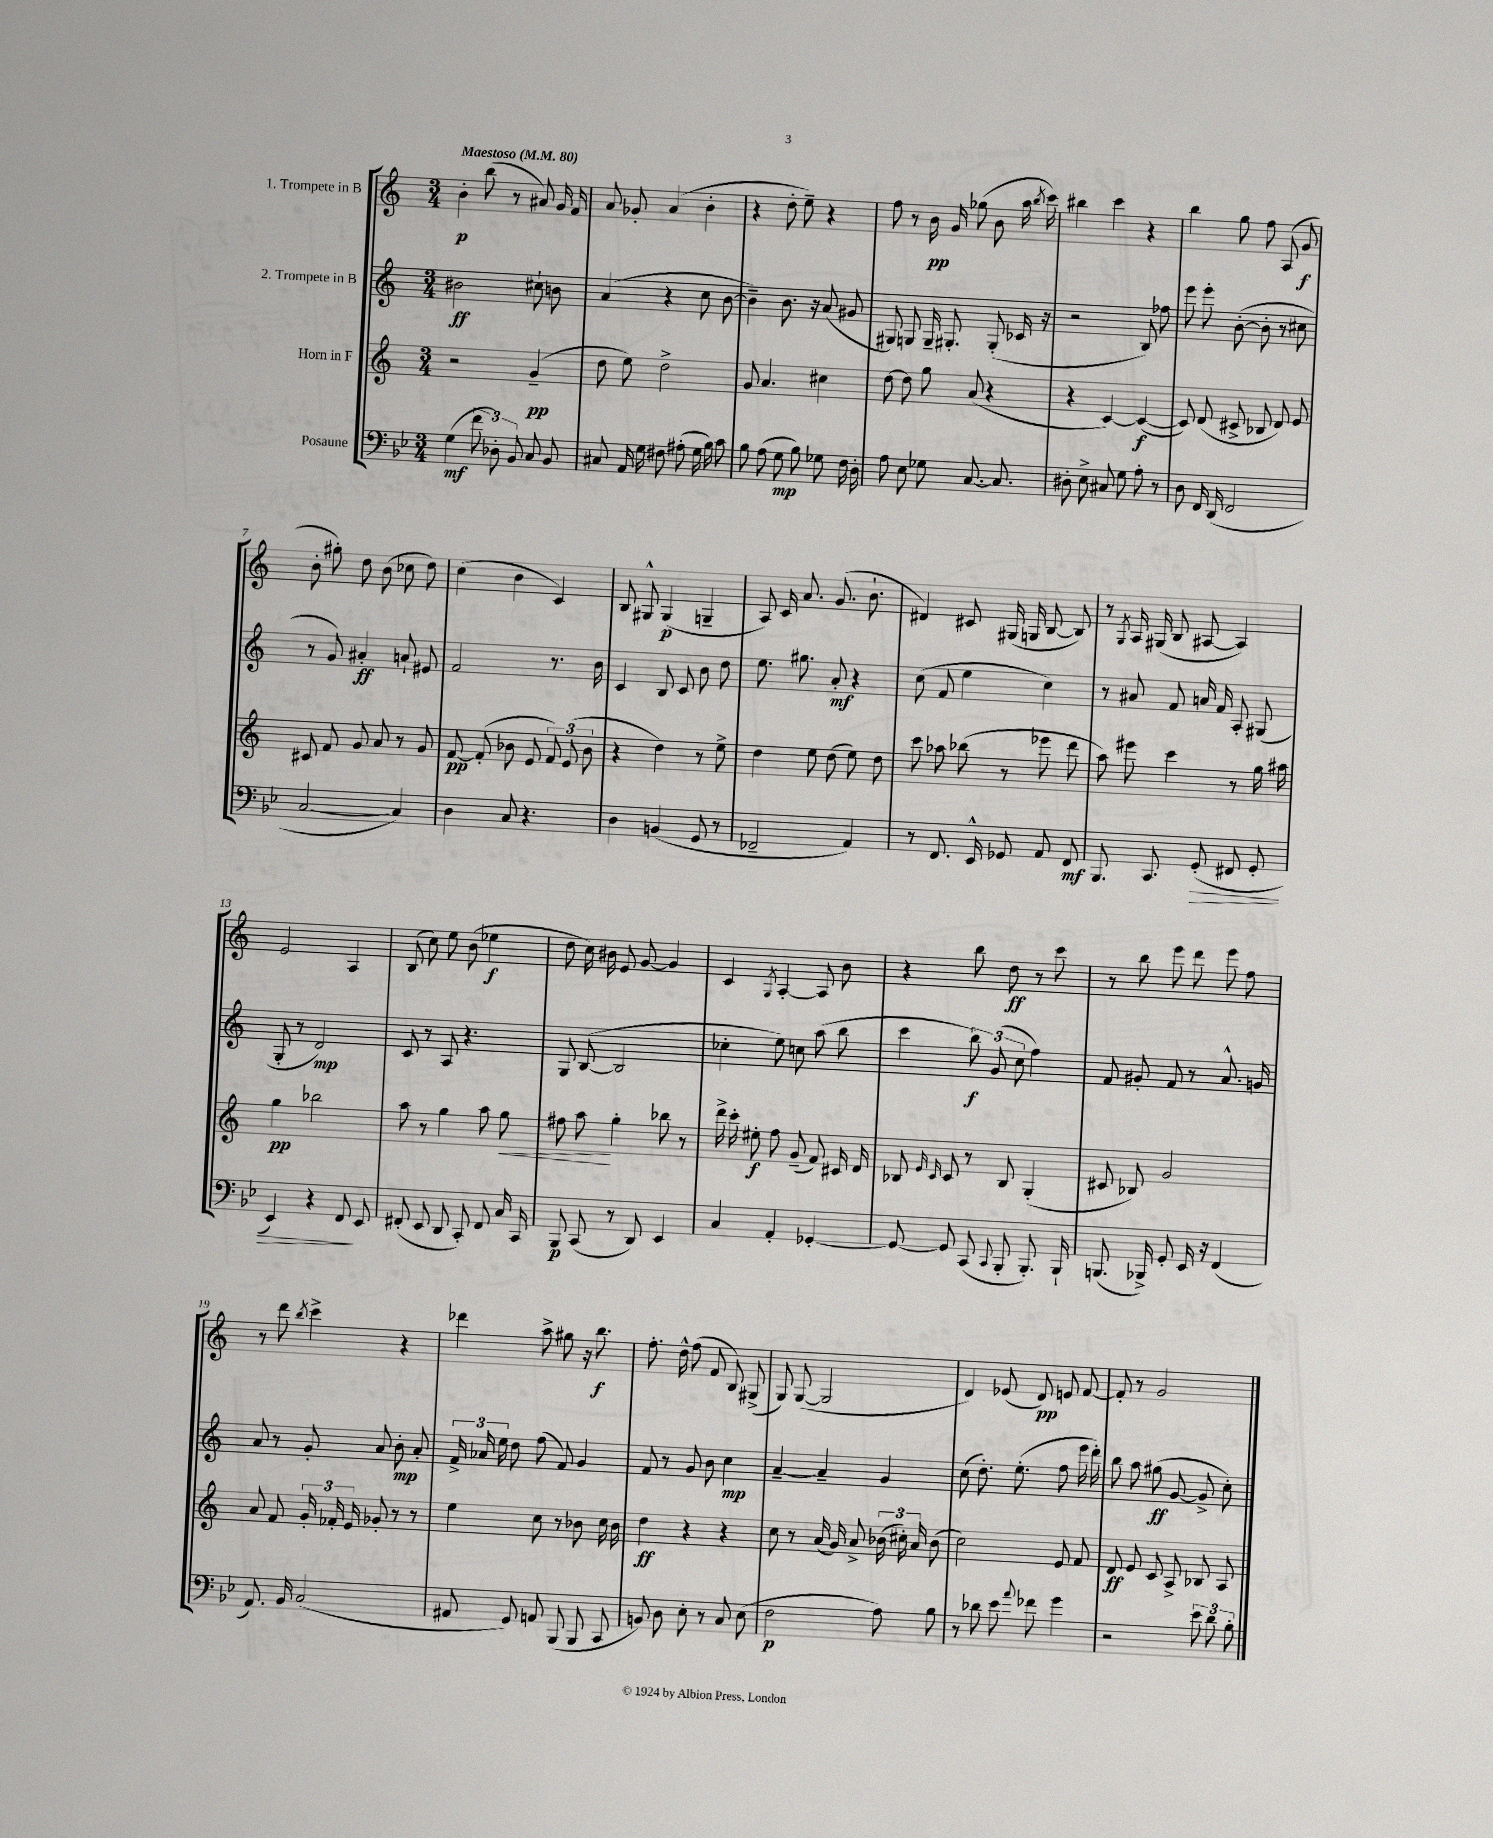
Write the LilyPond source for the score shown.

<<
\new StaffGroup <<
\new Staff = "s0" \with { instrumentName = "1. Trompete in B" } {
    \clef treble \key c \major \numericTimeSignature \time 3/4 \tempo "Maestoso" 4 = 80
    \autoBeamOff b'4-.\p b''8( r8 ais'8) g'16 f'16 |
    a'8 ges'8-. a'4( b'4-. |
    r4 d''8-. e''8--) r4 |
    f''8 r8 b'16\pp g'16 ges''8( b'8 a''16 \acciaccatura { b''8 } c'''16) |
    bis''4 c'''4 r4 |
    b''4 g''8 f''8 a8( g'8\f |
    b'8-. gis''8-.) d''8 b'8( ces''8 d''8) |
    c''4( b'4 c'4) |
    b8 gis8-^ gis4\p( g4-- |
    a8) c'16 a'8. g'8.( b'8.-! |
    dis'4) cis'8 gis16( g16 b8~ b8) |
    r8 \acciaccatura { g8 } a16 gis16( b8 ais8~ ais4) |
    e'2 a4 |
    b8( c''8) e''8 b'8( ees''4\f |
    d''8 c''16) bis'16 e'8 g'8~ g'4 |
    c'4 \acciaccatura { g8 } a4~-. a8 b'8 |
    r4 b''8 d''8\ff r8 c'''8 |
    r8 b''8 e'''8 d'''8 e'''8 f''8 |
    r8 d'''8 \acciaccatura { b''8 } c'''4-> r4 |
    des'''4 a''8-> gis''8 r16 b''8.\f |
    f''8.-. d''16-^ f''8( f'8 b8) gis8->( |
    g8) g8~( g2 |
    d'4) ees'8( d'8\pp) e'8 f'8~ |
    f'8-. r8 g'2 \bar "|." |
}
\new Staff = "s1" \with { instrumentName = "2. Trompete in B" } {
    \clef treble \key c \major \numericTimeSignature \time 3/4
    \autoBeamOff bis'2\ff cis''8-! b'8 |
    a'4( r4 c''8 b'8~ |
    b'4--) b'8. r16 a'8( gis'8 |
    gis8) g8 g16-- gis8.-. gis8-.( ces'16 r16 |
    r2 b8) fes''8 |
    e'''8 e'''8-. b'8~-.( b'8-. r8 cis''8 |
    r8 g'8) ais'4-.\ff a'8-! eis'8 |
    f'2 r8. b'16 |
    c'4 b8 c'8 b'8 d''8 |
    e''8. gis''8. a'8-.\mf r4 |
    c''8( f'8 e''4 c''4) |
    r8 ais'8 f'8 a'16 f'16 a8-. gis8( |
    g8-. r8 d'2\mp) |
    c'8 r8 a8 r4. |
    g8 b8~( b2 |
    ces''4-. e''8) c''8 a''8( b''8 |
    c'''4 \tuplet 3/2 { b''8\f) g'8( c''8 } f''4) |
    f'8 gis'8-. f'8 r8 a'8.-^ g'16 |
    a'8 r8 g'8-. a'8 b'8-.\mp a'8-. |
    \tuplet 3/2 { f'16-> aes'16 e''16 } d''8 f''8( f'8) g'4 |
    f'8 r8 g'8 b'8 c''4\mp |
    a'4~-- a'4-- g'4 |
    c''8( d''8.-.) e''8.-.( f''8 e'''16 d'''16-.) |
    b''8 a''8 gis''8\ff( g'8~ g'8-> c''8-.) \bar "|." |
}
\new Staff = "s2" \with { instrumentName = "Horn in F" } {
    \clef treble \key c \major \numericTimeSignature \time 3/4
    \autoBeamOff r2 g'4--\pp( |
    d''8 e''8) d''2-> |
    g'8 a'4. cis''4 |
    d''8~ d''8 g''8 a'8( r4 |
    r4 c'4~) c'4~\f( |
    c'8) d'8( cis'8-> bes8 d'8) e'8 |
    cis'8 f'8 g'8 a'8 r8 g'8 |
    f'8~\pp f'8-.( bes'8 e'8 \tuplet 3/2 { f'8) e'8( bes'8 } |
    r4 d''4) r8 e''8-> |
    d''4 e''8 d''8( e''8) d''8 |
    c'''8 aes''8 bes''8( r8 ees'''8 d'''8 |
    a''8) eis'''8 c'''4 r8 g''16 ais''16 |
    g''4\pp bes''2 |
    a''8 r8 g''4 a''8 g''8\< |
    fis''8 a''8\! g''4-. bes''8 r8 |
    d'''16-> c'''16-. eis''8-.\f f''8 g'8--( f'8) cis'16 d'16 |
    bes8 \grace { e'16 c'16 } c'8 r8 bes8 g4-.( |
    cis'8 bes8) g'2 |
    a'8 f'8 \tuplet 3/2 { g'16-. fes'16-. e'16 } ges'8-. r8 r8 |
    e''4 c''8 r8 bes'8 c''16 bes'16 |
    d''4\ff r4 r4 |
    c''8 r8 a'16( g'16) a'8-> \tuplet 3/2 { bes'16( cis''16-.) a'16 } bes'8( |
    c''2) e'8 f'8 |
    d'8\ff e'8 c'8 a8-> bes8 a8 \bar "|." |
}
\new Staff = "s3" \with { instrumentName = "Posaune" } {
    \clef bass \key bes \major \numericTimeSignature \time 3/4
    \autoBeamOff g4\mf( \tuplet 3/2 { f'8 des8-.) bes,8 } c8 bes,8 |
    cis8 a,16 g16 fis8 ais8-.( g16 bes16) c'8 |
    bes8 a8( g8\mp bes8) ges8 f16 d16-. |
    a8 ees8 ges8 c8.~ c8. |
    dis8-. ees8-> cis8 g8 a8-. r8 |
    d8 f,16 d,16( f,2 |
    c2~ c4) |
    d4 c8 r4. |
    d4 b,4( g,8 r8 |
    fes,2-- a,4) |
    r8 f,8. ees,16-^ ges,8 a,8 f,8\mf |
    bes,,8. c,8. g,8-.\>( fis,8 g,8-. |
    ees,4) r4 f,8\! ees,8 |
    fis,8-.( ees,8 d,8 c,8-.) fis,8 c16 c,16 |
    bes,,8\p c,8( r8 d,8) ees,4 |
    c4 a,4-. ges,4~-. |
    ges,8~ ges,8 c,8( \appoggiatura { c,8 } bes,,8-. bes,,8.-.) bes,,16-! |
    b,,8.( bes,,16->) g,8-. ees,16 r16 f,4( |
    a,8.) bes,16 c2( |
    ais,8 g,8) a,8 bes,,8( bes,,8 c,8 |
    b,8) d8 ees8-. r8 c8 ees8( |
    f2\p a8) bes8 |
    r8 des'8 ees'8 \appoggiatura { a'8 } fes'8 g'4 |
    r2 \tuplet 3/2 { ees'8 d'8 bes8-. } \bar "|." |
}
>>
>>
